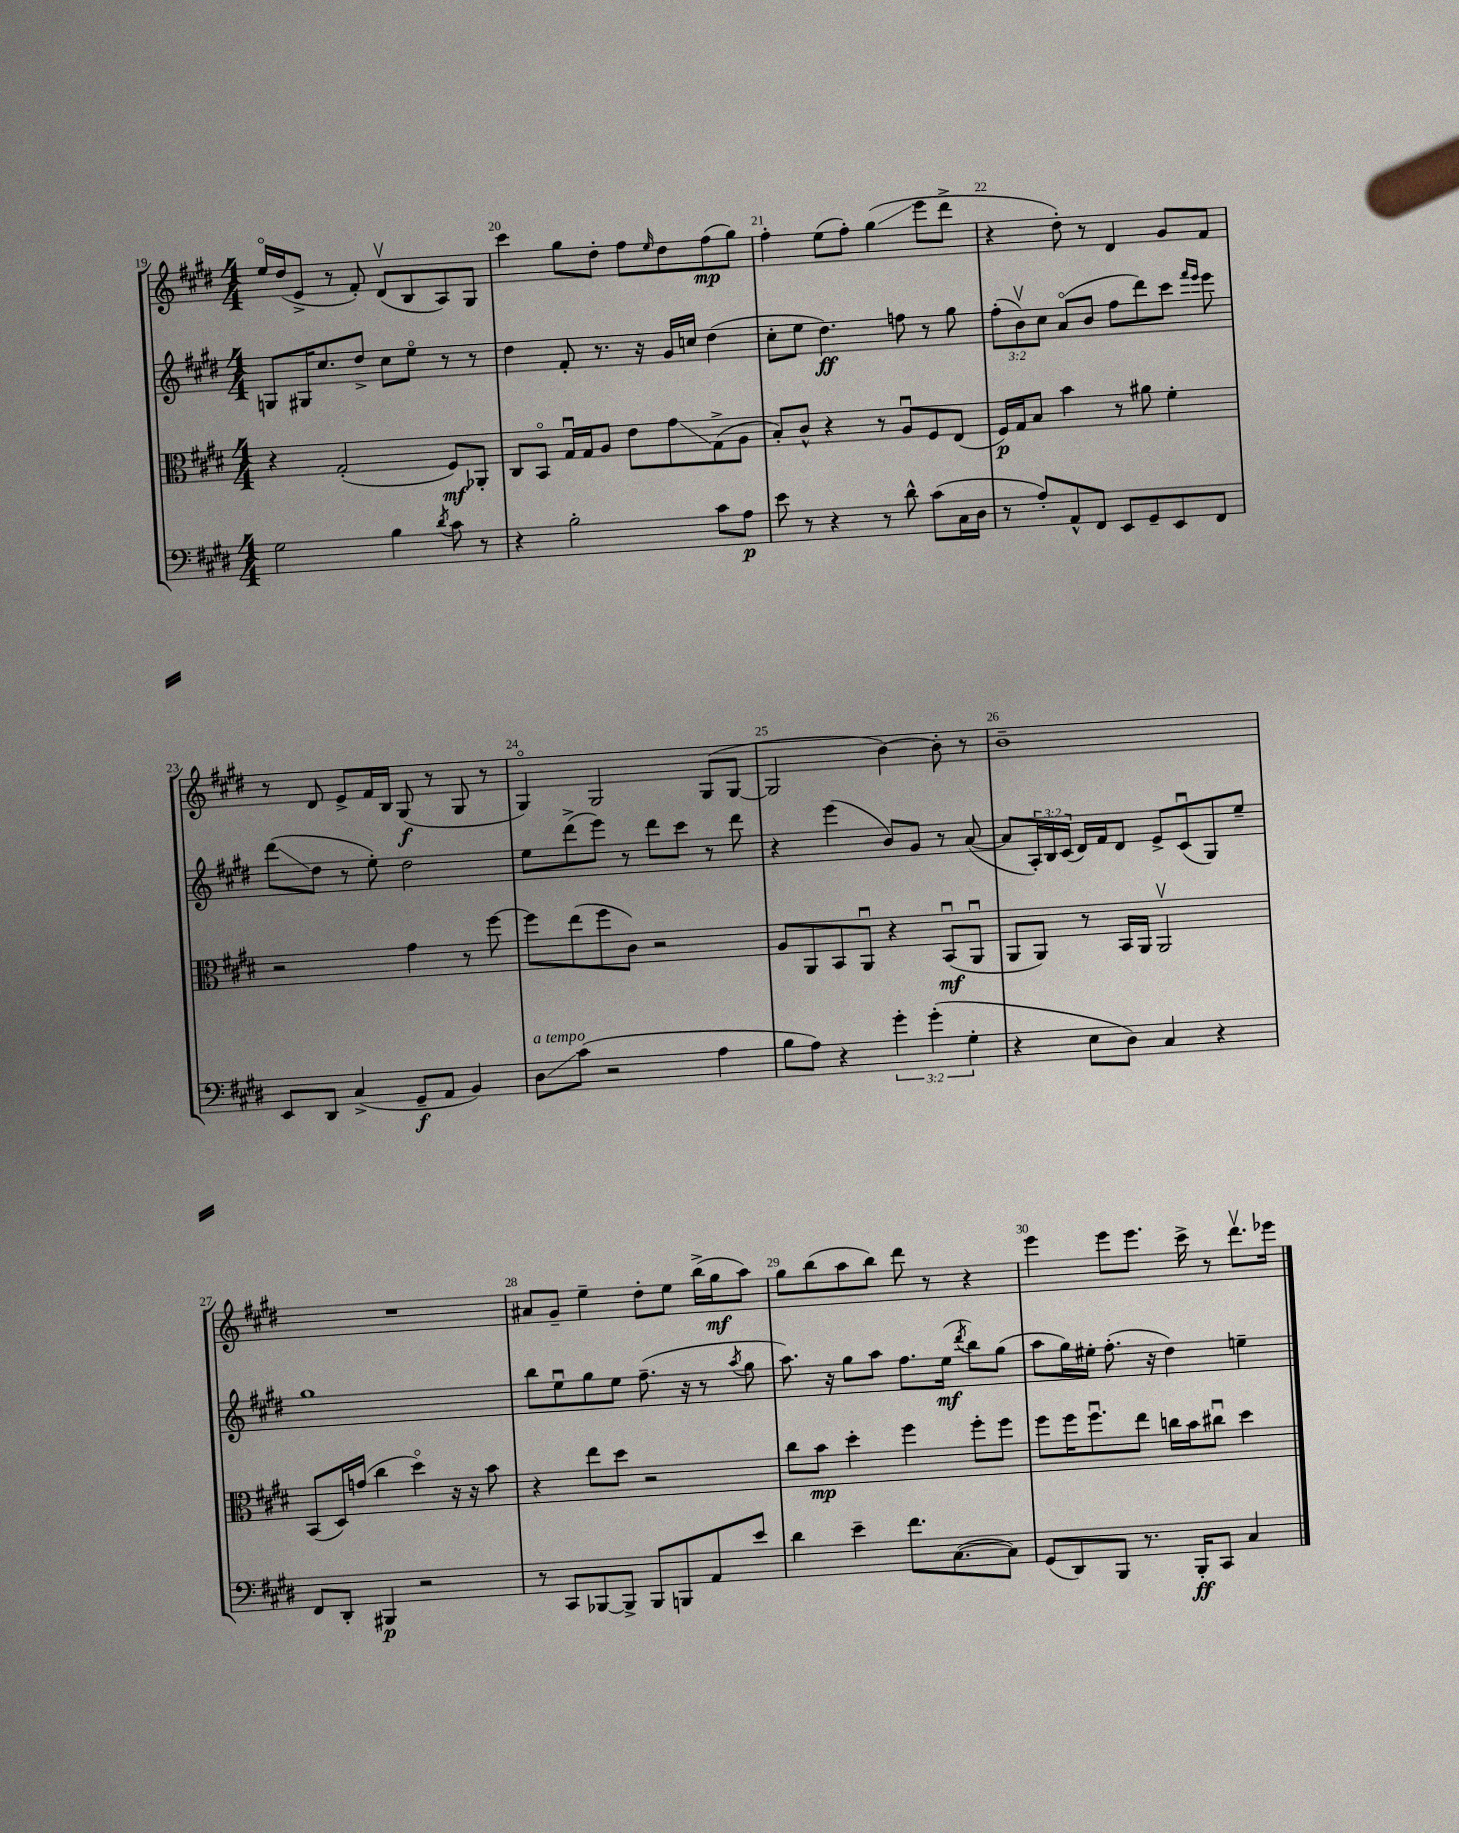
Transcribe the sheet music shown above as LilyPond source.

<<
\new StaffGroup <<
\new Staff = "s0" {
    \clef treble \key e \major \numericTimeSignature \time 4/4
    e''16\flageolet dis''16( e'8-> r8 fis'8-.) dis'8\upbow( b8 a8) gis8 |
    cis'''4 gis''8 dis''8-. fis''8 \grace { e''16 } dis''8 fis''8\mp( gis''8) |
    fis''4-. e''8( fis''8-.) gis''4\glissando( e'''8 dis'''8-> |
    r4 dis''8-.) r8 dis'4 gis'8 fis'8 |
    r8 dis'8 e'8-> fis'16 b16 gis8\f( r8 gis8 r8 |
    gis4\flageolet) gis2 gis8( gis8~ |
    gis2 b'4~) b'8-. r8 |
    b'1-- |
    R1 |
    ais'8 gis'8-- e''4-- dis''8-. e''8 b''16->( gis''16\mf a''8) |
    gis''8 b''8( a''8 b''8) dis'''8 r8 r4 |
    e'''4 e'''8 e'''8. cis'''16-> r8 dis'''8.\upbow ees'''16 \bar "|." |
}
\new Staff = "s1" {
    \clef treble \key e \major \numericTimeSignature \time 4/4 \override Staff.TupletNumber.text = #tuplet-number::calc-fraction-text
    g8 gis16 cis''8. dis''8-> cis''8 e''8\flageolet r8 r8 |
    dis''4 fis'8-. r8. r16 gis'16 c''16 dis''4( |
    cis''8-. e''8 dis''4.\ff) f''8 r8 gis''8 |
    \tuplet 3/2 { fis''8-.( b'8\upbow) cis''8 } a'8\flageolet( b'8 fis''8 dis'''8) cis'''8 \grace { fis'''16 e'''16 } e'''8 |
    dis'''8\glissando( dis''8 r8 e''8-.) dis''2 |
    e''8 dis'''8->( e'''8) r8 dis'''8 cis'''8 r8 dis'''8 |
    r4 e'''4( b'8) gis'8 r8 a'8~( |
    a'8 \tuplet 3/2 { a16-.) b16 cis'16( } dis'16) fis'16 dis'8 e'8-> cis'8\downbow( gis8) e''8-- |
    gis''1 |
    b''8 e''8\downbow gis''8 e''8 fis''8.--( r16 r8 \acciaccatura { a''8 } gis''8 |
    a''8.) r16 gis''8 a''8 fis''8. e''16\mf( \acciaccatura { dis'''8 } b''8) gis''8( |
    a''8 gis''16) eis''16-. fis''8.-.( r16 dis''4) e''4-- \bar "|." |
}
\new Staff = "s2" {
    \clef alto \key e \major \numericTimeSignature \time 4/4
    r4 gis2-.( fis8\mf) aes,8-. |
    cis8 b,8\flageolet gis16\downbow gis16 a8 e'8 gis'8\glissando gis8->( a8 |
    b8-.) cis'8-^ r4 r8 a8\downbow fis8 e8( |
    fis16\p) gis16 b8 b'4 r8 ais'8 fis'4-. |
    r2 gis'4 r8 fis''8~ |
    fis''8 e''8( fis''8 cis'8) r2 |
    a8 a,8 b,8 a,8\downbow r4 b,8\downbow\mf( a,8\downbow |
    a,8 a,8) r8 b,16 a,16 a,2\upbow |
    b,8( dis16) g'16( cis''4 dis''4\flageolet) r16 r16 b'8 |
    r4 e''8 dis''8 r2 |
    cis''8 b'8\mp dis''4-. fis''4 fis''8-. fis''8 |
    fis''8 fis''16 fis''8.\downbow e''8 c''16 b'16 cis''8\downbow dis''4 \bar "|." |
}
\new Staff = "s3" {
    \clef bass \key e \major \numericTimeSignature \time 4/4 \override Staff.TupletNumber.text = #tuplet-number::calc-fraction-text
    gis2 b4 \acciaccatura { dis'8 } cis'8 r8 |
    r4 b2-. cis'8 a8\p |
    e'8 r8 r4 r8 dis'8-^ cis'8( cis16 dis16 |
    r8 a8-.) a,8-^ fis,8 e,8 gis,8-- e,8 fis,8 |
    e,8 dis,8 cis4->( gis,8--\f a,8 b,4) |
    dis8\glissando^\markup { \italic "a tempo" } cis'8( r2 a4 |
    b8 a8) r4 \tuplet 3/2 { gis'4-. gis'4-.( gis4-. } |
    r4 e8 dis8) cis4 r4 |
    fis,8 dis,8-. bis,,4\p r2 |
    r8 cis,8 bes,,8~ bes,,8-> bes,,8 b,,8 a,8 e'8 |
    dis'4 e'4-- fis'8. cis8.~( cis8) |
    gis,8( dis,8) b,,8 r8. b,,16-.\ff cis,8 cis4 \bar "|." |
}
>>
>>
\layout { \context { \Score currentBarNumber = #19 \override BarNumber.break-visibility = ##(#f #t #t) barNumberVisibility = #all-bar-numbers-visible } }
